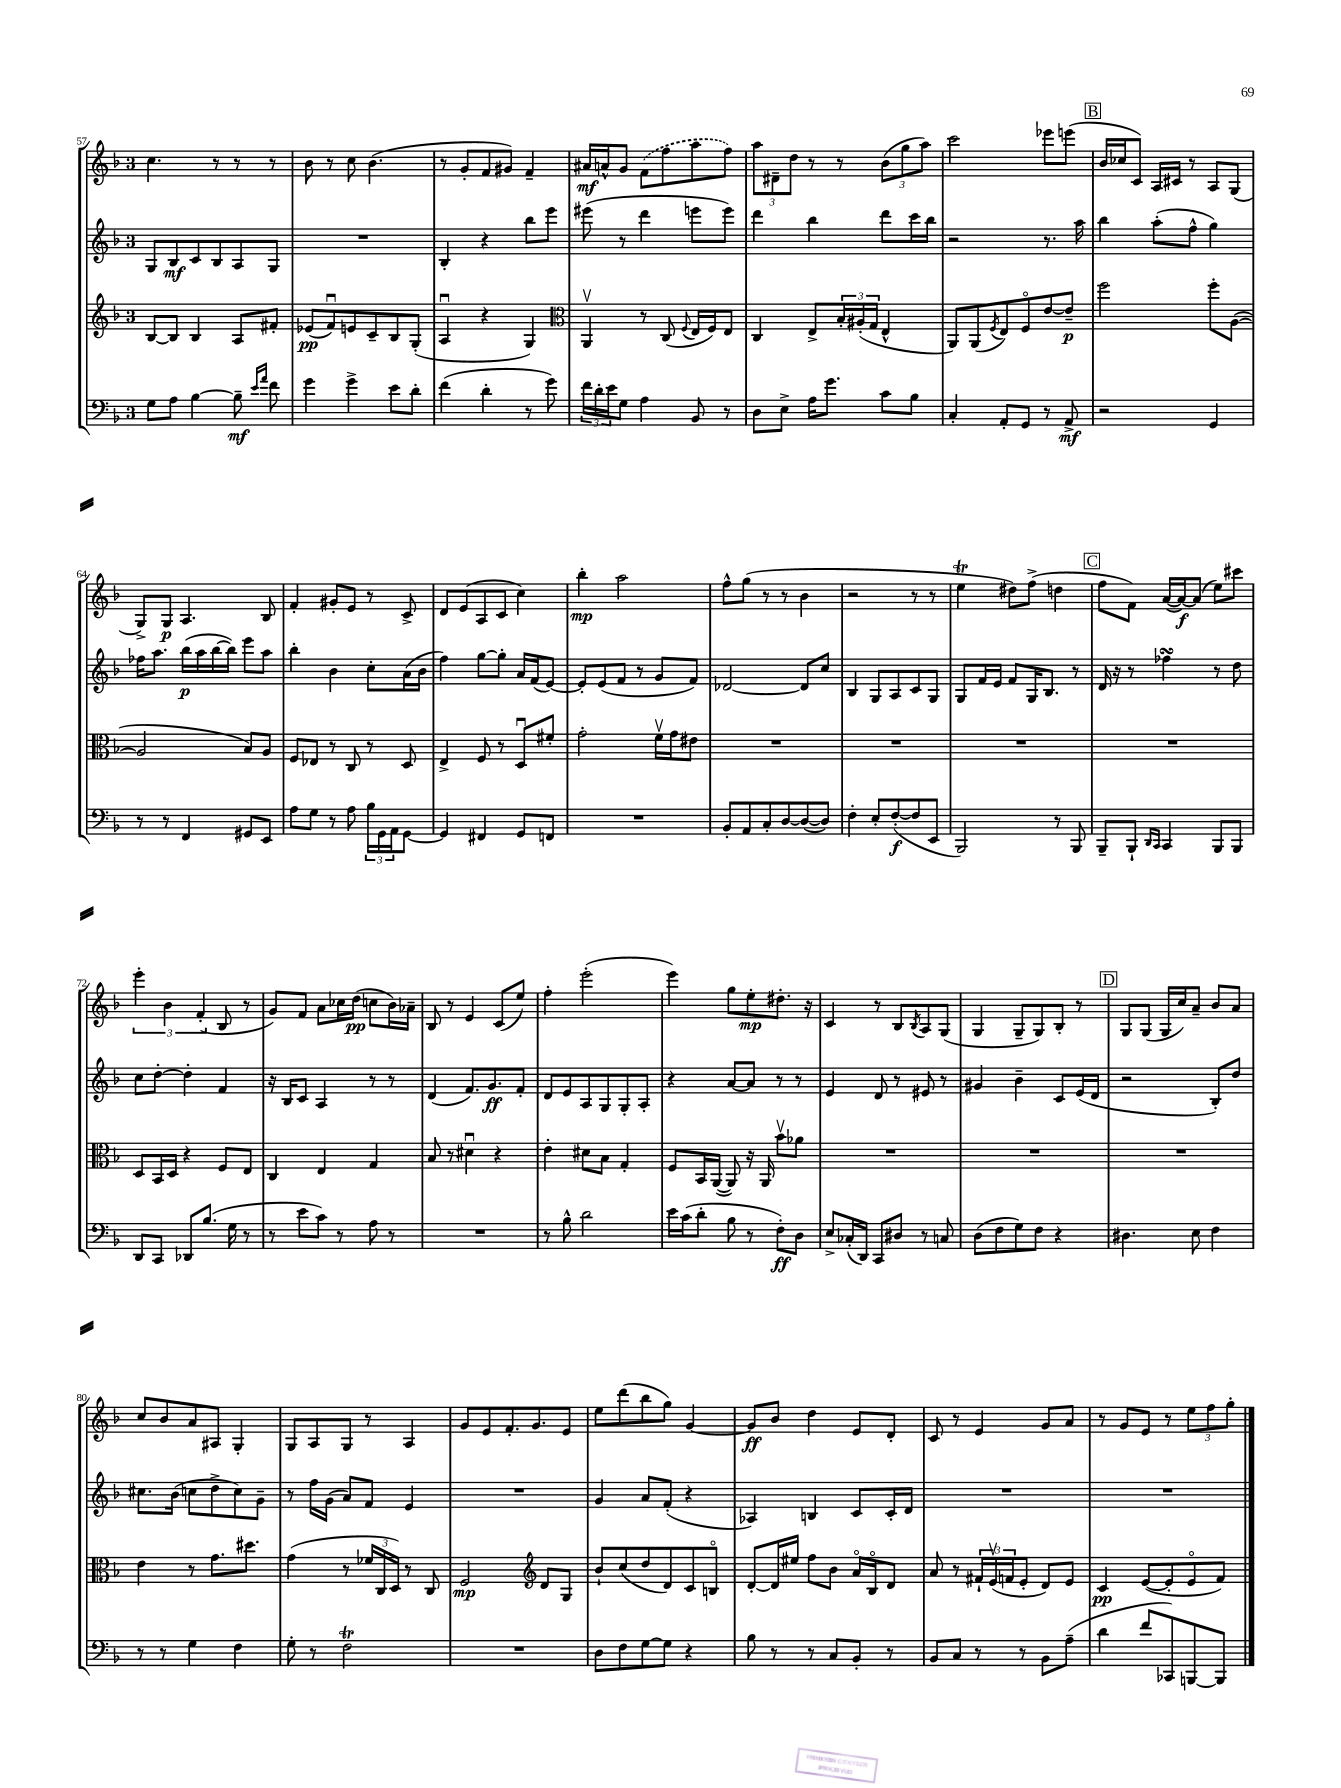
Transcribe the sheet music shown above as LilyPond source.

<<
\new StaffGroup <<
\new Staff = "s0" {
    \clef treble \key f \major \once \override Staff.TimeSignature.style = #'single-digit \time 3/4
    c''4. r8 r8 r8 |
    bes'8 r8 c''8 bes'4.( |
    r8 g'8-. f'8 gis'8) f'4-- |
    ais'16\mf a'16-^ g'8 \once \slurDashed f'8( f''8 a''8 f''8) |
    \tuplet 3/2 { a''8 dis'8-- d''8 } r8 r8 \tuplet 3/2 { bes'8( g''8 a''8) } |
    c'''2 ees'''8 e'''8( |
    \mark \markup { \box "B" } bes'16 ces''16 c'8) a16 cis'16 r8 a8 g8( |
    g8->) g8\p a4. bes8 |
    f'4-. gis'8-. e'8 r8 c'8-> |
    d'8 e'8( a8 c'8 c''4) |
    bes''4-.\mp a''2 |
    f''8-^ g''8( r8 r8 bes'4 |
    r2 r8 r8 |
    e''4\trill dis''8) f''8->( d''4 |
    \mark \markup { \box "C" } f''8 f'8) a'16~( a'16~\f) a'8( e''8) cis'''8 |
    \tuplet 3/2 { e'''4-. bes'4 f'4-.( } bes8 r8 |
    g'8) f'8 a'8 ces''16 d''16\pp( c''8 bes'16) aes'16-- |
    bes8 r8 e'4 c'8( e''8) |
    f''4-. e'''2-.( |
    e'''4) g''8 e''8-.\mp dis''8.-. r16 |
    c'4 r8 bes8 \acciaccatura { bes8 } a8 g8( |
    g4 g8-- g8) bes8-. r8 |
    \mark \markup { \box "D" } g8 g8( g16 c''16) a'8-- bes'8 a'8 |
    c''8 bes'8 a'8 ais8 g4-. |
    g8 a8 g8 r8 a4 |
    g'8 e'8 f'8.-. g'8. e'8 |
    e''8 d'''8( bes''8 g''8) g'4~ |
    g'8\ff bes'8 d''4 e'8 d'8-. |
    c'8 r8 e'4 g'8 a'8 |
    r8 g'8 e'8 r8 \tuplet 3/2 { e''8 f''8 g''8-. } \bar "|." |
}
\new Staff = "s1" {
    \clef treble \key f \major \once \override Staff.TimeSignature.style = #'single-digit \time 3/4
    g8 bes8\mf c'8 bes8 a8 g8 |
    R2. |
    bes4-. r4 bes''8 e'''8 |
    eis'''8( r8 d'''4 e'''8 e'''8) |
    d'''4 bes''4 d'''8 c'''16 bes''16 |
    r2 r8. a''16 |
    \mark \markup { \box "B" } bes''4 a''8-.( f''8-^ g''4) |
    fes''16 a''8. bes''16\p( a''16 bes''16~ bes''16) e'''8 a''8 |
    bes''4-. bes'4 c''8-. a'16( bes'16 |
    f''4) g''8~ g''8-. a'16 f'16( e'8~) |
    e'8-. e'8( f'8 r8 g'8 f'8) |
    des'2~ des'8 c''8 |
    bes4 g8 a8 c'8 g8 |
    g8 f'16 e'16 f'8 g16 bes8. r8 |
    \mark \markup { \box "C" } d'16 r16 r8 fes''4\turn r8 d''8 |
    c''8 d''8~-. d''4-. f'4 |
    r16 bes16 c'8 a4 r8 r8 |
    d'4( f'8.) g'8.\ff f'8-. |
    d'8 e'8 a8 g8 g8-. a8-. |
    r4 a'8~ a'8 r8 r8 |
    e'4 d'8 r8 eis'8 r8 |
    gis'4 bes'4-- c'8 e'16( d'16 |
    \mark \markup { \box "D" } r2 bes8-.) d''8 |
    cis''8. bes'16( c''8 d''8-> c''8) g'8-- |
    r8 f''16 g'16( a'8) f'8 e'4 |
    R2. |
    g'4 a'8 f'8-.( r4 |
    aes4) b4 c'8 c'16-. d'16 |
    R2. |
    R2. \bar "|." |
}
\new Staff = "s2" {
    \clef treble \key f \major \once \override Staff.TimeSignature.style = #'single-digit \time 3/4
    bes8~ bes8 bes4 a8 fis'8-. |
    ees'8\pp( f'8\downbow) e'8 c'8-- bes8 g8-.( |
    a4\downbow r4 g4) |
    \clef alto a,4\upbow r8 c8( \appoggiatura { f8 } e16 f16) e8 |
    c4 e8-> \tuplet 3/2 { bes16-. ais16-.( g16 } e4-^ |
    a,8) a,8( \acciaccatura { f8 } e8) f8\flageolet e'8~ e'8--\p |
    \mark \markup { \box "B" } f''2 f''8-. a8~( |
    a2 bes8) a8 |
    f8 ees8 r8 c8 r8 d8 |
    e4-> f8 r8 d8\downbow fis'8-. |
    g'2-. f'16\upbow g'16 eis'8 |
    R2. |
    R2. |
    R2. |
    \mark \markup { \box "C" } R2. |
    d8 bes,16 d16 r4 f8 e8 |
    c4 e4 g4 |
    bes8 r8 dis'4\downbow r4 |
    e'4-. dis'8 bes8 g4-. |
    f8 bes,16 a,16~( a,8) r16 a,16 bes'8\upbow aes'8 |
    R2. |
    R2. |
    \mark \markup { \box "D" } R2. |
    e'4 r8 g'8. dis''8. |
    g'4( r8 \tuplet 3/2 { fes'16 c16 d16) } r8 c8 |
    f2\mp \clef treble d'8 g8 |
    bes'8-! c''8( d''8 d'8) c'8 b8\flageolet |
    d'8~-. d'16 eis''16 f''8 bes'8 a'16\flageolet bes16\flageolet d'8 |
    a'8 r8 \tuplet 3/2 { fis'16-! e'16\upbow( f'16 } e'8-. d'8) e'8 |
    c'4\pp e'8~( e'8-. e'8\flageolet f'8) \bar "|." |
}
\new Staff = "s3" {
    \clef bass \key f \major \once \override Staff.TimeSignature.style = #'single-digit \time 3/4
    g8 a8 bes4~ bes8--\mf \grace { e'16 a'16 } f'8 |
    g'4 g'4-> e'8 d'8-. |
    f'4( d'4-. r8 g'8) |
    \tuplet 3/2 { f'16 d'16-. e'16 } g8 a4 bes,8 r8 |
    d8 e8-> a16 g'8. c'8 bes8 |
    c4-. a,8-. g,8 r8 a,8->\mf |
    \mark \markup { \box "B" } r2 g,4 |
    r8 r8 f,4 gis,8 e,8 |
    a8 g8 r8 a8 \tuplet 3/2 { bes16 g,16 a,16 } g,8~ |
    g,4 fis,4 g,8 f,8 |
    R2. |
    bes,8-. a,8 c8-. d8~ d8~( d8) |
    f4-. e8-. f8~-.\f( f8 e,8 |
    bes,,2) r8 bes,,8 |
    \mark \markup { \box "C" } bes,,8-- bes,,8-! \grace { d,16 c,16 } c,4 bes,,8 bes,,8 |
    d,8 c,8 des,8 bes8.( g16 r8 |
    r8 e'8 c'8) r8 a8 r8 |
    R2. |
    r8 bes8-^ d'2 |
    e'16 c'16( d'8-. bes8 r8 f8-.\ff) d8 |
    e8-> ces16-.( d,16) c,8 dis8 r8 c8 |
    d8( f8 g8) f8 r4 |
    \mark \markup { \box "D" } dis4. e8 f4 |
    r8 r8 g4 f4 |
    g8-. r8 f2\trill |
    R2. |
    d8 f8 g8~ g8 r4 |
    bes8 r8 r8 c8 bes,8-. r8 |
    bes,8 c8 r8 r8 bes,8 a8--( |
    d'4 f'8 ces,8) b,,8~ b,,8 \bar "|." |
}
>>
>>
\layout { \context { \Score currentBarNumber = #57 } }
